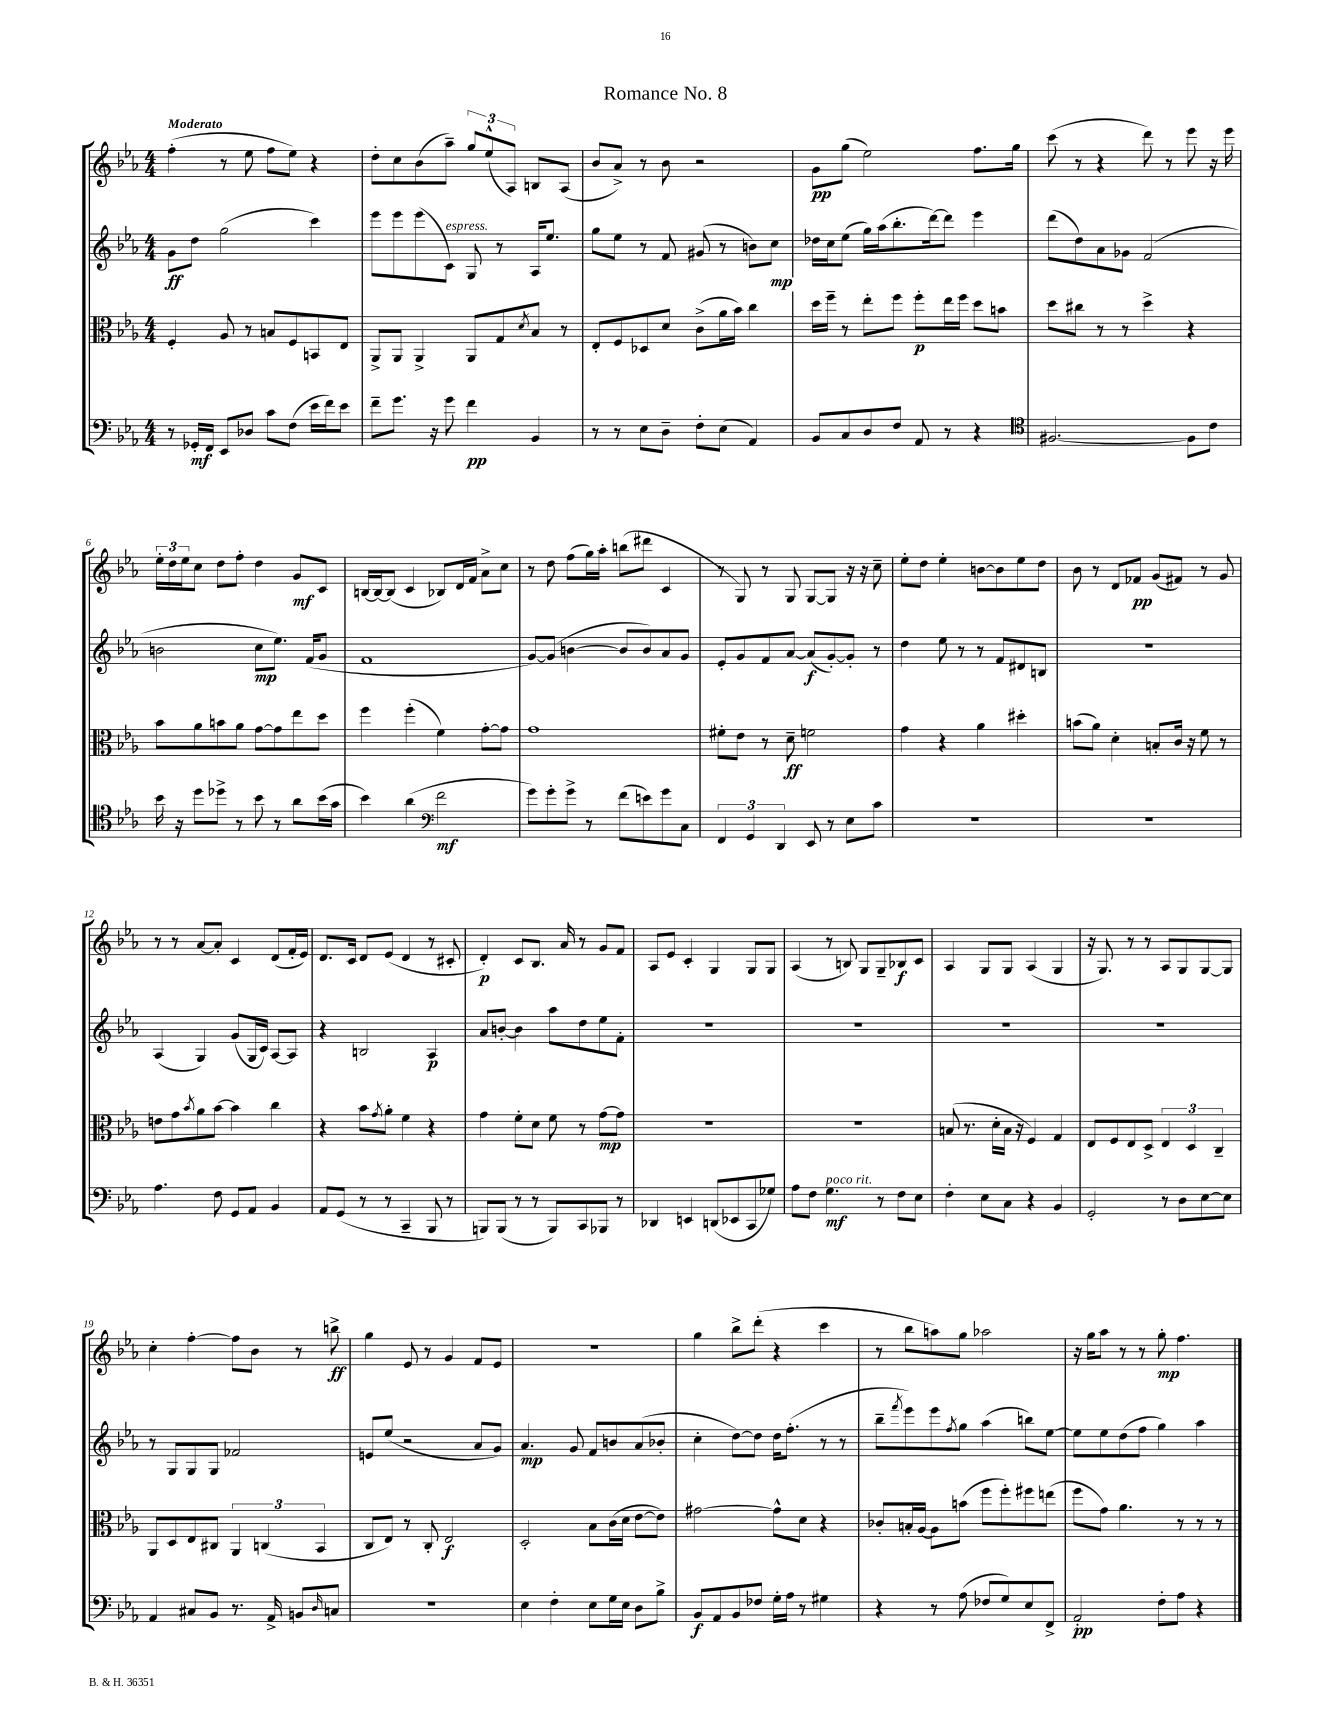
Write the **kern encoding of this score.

**kern	**dynam	**kern	**dynam	**kern	**dynam	**kern	**dynam
*part4	*part4	*part3	*part3	*part2	*part2	*part1	*part1
*staff4	*staff4	*staff3	*staff3	*staff2	*staff2	*staff1	*staff1
*clefF4	*	*clefC3	*	*clefG2	*	*clefG2	*
*k[b-e-a-]	*	*k[b-e-a-]	*	*k[b-e-a-]	*	*k[b-e-a-]	*
*M4/4	*	*M4/4	*	*M4/4	*	*M4/4	*
=1	=1	=1	=1	=1	=1	=1	=1
!	!	!	!	!	!	!LO:TX:a:B:t=Moderato	!
8r	.	4F'/	.	8g\L	ff	(4ff'\	.
16GG-X'/LL	mf	.	.	8dd\J	.	.	.
16FF/JJ	.	.	.	.	.	.	.
8EE-/L	.	8A-/	.	(2gg\	.	8r	.
8D-X/J	.	8r	.	.	.	8ee-\	.
8c\L	.	8Bn/L	.	.	.	8ff\L	.
(8F\J	.	8F/	.	.	.	8ee-\J)	.
16e-\LL	.	8BBn/	.	4ccc\)	.	4r	.
16f\J)	.	.	.	.	.	.	.
8e-\J	.	8E-/J	.	.	.	.	.
=2	=2	=2	=2	=2	=2	=2	=2
8f~\L	.	8AA-^/L	.	8eee-\L	.	8dd'\L	.
8.g\J	.	8AA-/J	.	8eee-\	.	8cc\	.
.	.	4AA-^/	.	(8eee-\	.	(8b-\	.
16r	.	.	.	.	.	.	.
!	!	!	!	!LO:TX:a:i:t=espress.	!	!	!
8g\	.	.	.	8c\J)	.	8aa-~\J)	.
4f\	pp	8AA-/L	.	8G/	.	12gg/L	.
.	.	.	.	.	.	(12ee-^^/	.
.	.	8G/	.	8r	.	.	.
.	.	.	.	.	.	12A-/J)	.
.	.	8qd/	.	.	.	.	.
4BB-/	.	8B-/J	.	16A-/KL	.	8Bn/L	.
.	.	.	.	8.ee-/J	.	.	.
.	.	8r	.	.	.	(8A-/J	.
=3	=3	=3	=3	=3	=3	=3	=3
8r	.	8E-'/L	.	8gg\L	.	8b-/L	.
8r	.	8F/	.	8ee-\J	.	8a-^/J)	.
8E-\L	.	8D-X/	.	8r	.	8r	.
8D~\J	.	8d/J	.	8f/	.	8b-\	.
8F'\L	.	(8c^\L	.	(8g#X/	.	2r	.
(8E-\J	.	16a-\L	.	8r	.	.	.
.	.	16b-\JJ)	.	.	.	.	.
4AA-/)	.	4cc\	.	8bn\L)	.	.	.
.	.	.	.	8cc\J	mp	.	.
=4	=4	=4	=4	=4	=4	=4	=4
8BB-/L	.	16dd\LL	.	16dd-X\LL	.	8g\L	pp
.	.	16ff~\JJ	.	16cc\J	.	.	.
8C/	.	8r	.	(8ee-\J	.	(8gg\J	.
8D/	.	8ee-'\L	.	16gg\LL)	.	2ee-\)	.
.	.	.	.	(16aa-\J	.	.	.
8F/J	.	8ff\J	.	8.bb-'\	.	.	.
8AA-/	.	8ff'\L	p	.	.	.	.
.	.	.	.	[16ddd\k)	.	.	.
8r	.	16ee-\L	.	8ddd\J]	.	.	.
.	.	16ff\JJ	.	.	.	.	.
4r	.	8dd\L	.	4eee-\	.	8.ff\L	.
.	.	8bn\J	.	.	.	.	.
.	.	.	.	.	.	16gg\Jk	.
=5	=5	=5	=5	=5	=5	=5	=5
*clefC4	*	*	*	*	*	*	*
[2.F#X/	.	8dd\L	.	(8ddd\L	.	(8ccc\	.
.	.	8cc#X\J	.	8dd\)	.	8r	.
.	.	8r	.	8a-\	.	4r	.
.	.	8r	.	8g-X\J	.	.	.
.	.	4dd^\	.	(2f/	.	8ddd\)	.
.	.	.	.	.	.	8r	.
8F#\L]	.	4r	.	.	.	8eee-\	.
8c\J	.	.	.	.	.	16r	.
.	.	.	.	.	.	16eee-\	.
!!LO:LB:g=z
=6	=6	=6	=6	=6	=6	=6	=6
16b-\	.	8b-\L	.	2bn\	.	24ee-'\LL	.
.	.	.	.	.	.	24dd\	.
16r	.	.	.	.	.	.	.
.	.	.	.	.	.	24ee-\J	.
8dd\L	.	8a-\	.	.	.	8cc\J	.
8dd-X^\J	.	8bn\	.	.	.	8dd\L	.
8r	.	8a-\J	.	.	.	8ff'\J	.
8b-\	.	[8g\L	.	8cc\L	mp	4dd\	.
8r	.	8g\]	.	8.ee-\J)	.	.	.
8a-\L	.	8ee-\	.	.	.	8g/L	mf
.	.	.	.	(16f/KL	.	.	.
(16b-\L	.	8dd\J	.	8g/J	.	8c/J	.
16g\JJ	.	.	.	.	.	.	.
=7	=7	=7	=7	=7	=7	=7	=7
4b-\)	.	4ff\	.	1f	.	[16Bn/LL	.
.	.	.	.	.	.	16B/J_	.
.	.	.	.	.	.	(8B/J]	.
(4a-\	.	(4ff'\	.	.	.	4c/	.
*clefF4	*	*	*	*	*	*	*
2f\	mf	4f\)	.	.	.	8B-X/L)	.
.	.	.	.	.	.	16d/L	.
.	.	.	.	.	.	16f/JJ	.
.	.	[8g'\L	.	.	.	8a-^\L	.
.	.	8g\J]	.	.	.	8cc\J	.
=8	=8	=8	=8	=8	=8	=8	=8
8g\L)	.	1g	.	[8g/L)	.	8r	.
8g'\	.	.	.	(8g/J]	.	8dd\	.
8g^\J	.	.	.	[4bn\	.	(8ff\L	.
8r	.	.	.	.	.	16gg\L)	.
.	.	.	.	.	.	16aa-'\JJ	.
(8f\L	.	.	.	8b/L]	.	(8bbn\L	.
8en\)	.	.	.	8b/)	.	8ddd#X\J	.
8g\	.	.	.	8a-/	.	4c/	.
8C\J	.	.	.	8g/J	.	.	.
=9	=9	=9	=9	=9	=9	=9	=9
6FF/	.	8f#X'\L	.	8e-'/L	.	8r	.
.	.	8e-\J	.	8g/	.	8G/)	.
6GG/	.	.	.	.	.	.	.
.	.	8r	.	8f/	.	8r	.
6DD/	.	.	.	.	.	.	.
.	.	8d~\	ff	[8a-/J	.	8G/	.
8EE-/	.	2fn\	.	(8a-/L]	f	[8G/L	.
8r	.	.	.	[8g'/)	.	8G/J]	.
8E-\L	.	.	.	8g'/J]	.	16r	.
.	.	.	.	.	.	16r	.
8c\J	.	.	.	8r	.	8cc~\	.
=10	=10	=10	=10	=10	=10	=10	=10
1r	.	4g\	.	4dd\	.	8ee-'\L	.
.	.	.	.	.	.	8dd\J	.
.	.	4r	.	8ee-\	.	4ee-'\	.
.	.	.	.	8r	.	.	.
.	.	4a-\	.	8r	.	[8bn\L	.
.	.	.	.	8f/L	.	8b\]	.
.	.	4dd#X'\	.	8d#X/	.	8ee-\	.
.	.	.	.	8Bn/J	.	8dd\J	.
=11	=11	=11	=11	=11	=11	=11	=11
1r	.	(8bn\L	.	1r	.	8b-\	.
.	.	8a-\J)	.	.	.	8r	.
.	.	4d'\	.	.	.	8d/L	.
.	.	.	.	.	.	8f-X/J	pp
.	.	8Bn'/L	.	.	.	(8g/L	.
.	.	16c/Jk	.	.	.	8f#X/J)	.
.	.	16r	.	.	.	.	.
.	.	8f\	.	.	.	8r	.
.	.	8r	.	.	.	8g/	.
!!LO:LB:g=z
=12	=12	=12	=12	=12	=12	=12	=12
4.A-\	.	8en\L	.	(4A-/	.	8r	.
.	.	8g\	.	.	.	8r	.
.	.	8qb-/	.	.	.	.	.
.	.	8a-\	.	4G/)	.	[8a-/L	.
8F\	.	[8b-\J	.	.	.	8a-'/J]	.
8GG/L	.	4b-\]	.	(8g/L	.	4c/	.
8AA-/J	.	.	.	16G/L	.	.	.
.	.	.	.	16c/JJ)	.	.	.
4BB-/	.	4cc\	.	[8A-/L	.	(8d/L	.
.	.	.	.	8A-/J]	.	16f'/L	.
.	.	.	.	.	.	16e-/JJ)	.
=13	=13	=13	=13	=13	=13	=13	=13
8AA-/L	.	4r	.	4r	.	8.d/L	.
(8GG/J	.	.	.	.	.	.	.
.	.	.	.	.	.	16c/Jk	.
8r	.	8b-\L	.	2Bn/	.	8d/L	.
.	.	8qg/	.	.	.	.	.
8r	.	8a-'\J	.	.	.	(8e-/J	.
4CC~/	.	4f\	.	.	.	4d/	.
8BBB-/	.	4r	.	4A-/	p	8r	.
8r	.	.	.	.	.	8c#X'/	.
=14	=14	=14	=14	=14	=14	=14	=14
8BBBn/L)	.	4g\	.	8a-/L	.	4d'/)	p
(8BBB/J	.	.	.	[8bn'/J	.	.	.
8r	.	8f'\L	.	4b\]	.	8c/L	.
8r	.	8d\J	.	.	.	8.B-/J	.
8BBB/L)	.	8f\	.	8aa-\L	.	.	.
.	.	.	.	.	.	16a-/	.
8CC/	.	8r	.	8dd\	.	8r	.
8BBB-X/J	.	[8g\L	mp	8ee-\	.	8g/L	.
8r	.	8g\J]	.	8f'\J	.	8f/J	.
=15	=15	=15	=15	=15	=15	=15	=15
4DD-X/	.	1r	.	1r	.	8A-/L	.
.	.	.	.	.	.	8e-/J	.
4EEn/	.	.	.	.	.	4c'/	.
(8DDn/L	.	.	.	.	.	4G/	.
8EE-X/	.	.	.	.	.	.	.
8CC/	.	.	.	.	.	8G/L	.
8G-X/J)	.	.	.	.	.	8G/J	.
=16	=16	=16	=16	=16	=16	=16	=16
8A-\L	.	1r	.	1r	.	(4A-/	.
8F\J	.	.	.	.	.	.	.
!LO:TX:a:i:t=poco rit.	!	!	!	!	!	!	!
4.G\	mf	.	.	.	.	8r	.
.	.	.	.	.	.	8Bn/)	.
.	.	.	.	.	.	8G/L	.
8r	.	.	.	.	.	8G~/	.
8F\L	.	.	.	.	.	8B-X/	f
8E-\J	.	.	.	.	.	8c/J	.
=17	=17	=17	=17	=17	=17	=17	=17
4F'\	.	(8Bn/	.	1r	.	4A-/	.
.	.	8.r	.	.	.	.	.
8E-\L	.	.	.	.	.	8G/L	.
.	.	16d'\LL	.	.	.	.	.
8C\J	.	16B\JJ	.	.	.	8G/J	.
.	.	16r	.	.	.	.	.
4r	.	4F/)	.	.	.	(4A-/	.
4BB-/	.	4G/	.	.	.	4G/	.
=18	=18	=18	=18	=18	=18	=18	=18
2GG'/	.	8E-/L	.	1r	.	16r	.
.	.	.	.	.	.	8.G/)	.
.	.	8F/	.	.	.	.	.
.	.	8E-/	.	.	.	8r	.
.	.	8D^/J	.	.	.	8r	.
8r	.	6E-/	.	.	.	8A-/L	.
8D\L	.	.	.	.	.	8G/	.
.	.	6D/	.	.	.	.	.
[8E-\	.	.	.	.	.	[8G/	.
.	.	6C~/	.	.	.	.	.
8E-\J]	.	.	.	.	.	8G/J]	.
!!LO:LB:g=z
=19	=19	=19	=19	=19	=19	=19	=19
4AA-/	.	8AA-/L	.	8r	.	4cc'\	.
.	.	8D/	.	8G/L	.	.	.
8C#X/L	.	8E-/	.	8G/	.	[4ff'\	.
8BB-/J	.	8C#X/J	.	8G/J	.	.	.
8.r	.	6AA-/	.	2f-X/	.	8ff\L]	.
.	.	.	.	.	.	8b-\J	.
.	.	(6Cn/	.	.	.	.	.
16AA-^/	.	.	.	.	.	.	.
8BBn/L	.	.	.	.	.	8r	.
.	.	6BB-/	.	.	.	.	.
16qqD/	.	.	.	.	.	.	.
8Cn/J	.	.	.	.	.	8bbn^\	ff
=20	=20	=20	=20	=20	=20	=20	=20
1r	.	8C/L	.	8en/L	.	4gg\	.
.	.	8E-/J)	.	(8ee-/J	.	.	.
.	.	8r	.	2r	.	8e-/	.
.	.	8C'/	.	.	.	8r	.
.	.	2E-/	f	.	.	4g/	.
.	.	.	.	8a-/L	.	8f/L	.
.	.	.	.	8g/J)	.	8e-/J	.
=21	=21	=21	=21	=21	=21	=21	=21
4E-\	.	2D'/	.	4.a-/	mp	1r	.
4F'\	.	.	.	.	.	.	.
.	.	.	.	8g/	.	.	.
8E-\L	.	8B-\L	.	8f/L	.	.	.
16G\L	.	(16c\L	.	8bn/	.	.	.
16E-\JJ	.	16d\JJ	.	.	.	.	.
8D\L	.	[8e-\L	.	(8a-/	.	.	.
8B-^\J	.	8e-\J])	.	8b-X'/J	.	.	.
=22	=22	=22	=22	=22	=22	=22	=22
8BB-/L	f	[2g#X\	.	4cc'\	.	4gg\	.
8AA-/	.	.	.	.	.	.	.
8BB-/	.	.	.	[8dd\L)	.	8bb-^\L	.
8F-X/J	.	.	.	8dd\J]	.	(8ddd'\J	.
16G'\LL	.	8g#^^\L]	.	16dd\KL	.	4r	.
16A-\JJ	.	.	.	(8.ff'\J	.	.	.
8r	.	8d\J	.	.	.	.	.
4G#X\	.	4r	.	8r	.	4ccc\	.
.	.	.	.	8r	.	.	.
=23	=23	=23	=23	=23	=23	=23	=23
4r	.	8c-X'/L	.	8bb-~\L	.	8r	.
.	.	.	.	8qfff/	.	.	.
.	.	16Bn'/L	.	8eee-\)	.	8bb-\L	.
.	.	[16A-/JJ	.	.	.	.	.
8r	.	8A-\L]	.	8eee-\	.	8aan\)	.
.	.	.	.	8qff/	.	.	.
(8A-\	.	(8bn\J	.	8gg\J	.	8gg\J	.
8F-X/L	.	8ff\L	.	(4aa-\	.	2aa-X\	.
8G/)	.	8ff'\)	.	.	.	.	.
8E-/	.	8ff#X\	.	8bbn\L)	.	.	.
8FF^/J	.	(8een\J	.	[8ee-\J	.	.	.
=24	=24	=24	=24	=24	=24	=24	=24
2AA-'/	pp	8ff\L	.	8ee-\L]	.	16r	.
.	.	.	.	.	.	16gg\KL	.
.	.	8g\J)	.	8ee-\	.	8aa-\J	.
.	.	4.a-\	.	(8dd\	.	8r	.
.	.	.	.	8ff\J	.	8r	.
8F'\L	.	.	.	4gg\)	.	8gg'\	mp
8A-\J	.	8r	.	.	.	4.ff\	.
4r	.	8r	.	4aa-\	.	.	.
.	.	8r	.	.	.	.	.
==	==	==	==	==	==	==	==
*-	*-	*-	*-	*-	*-	*-	*-
